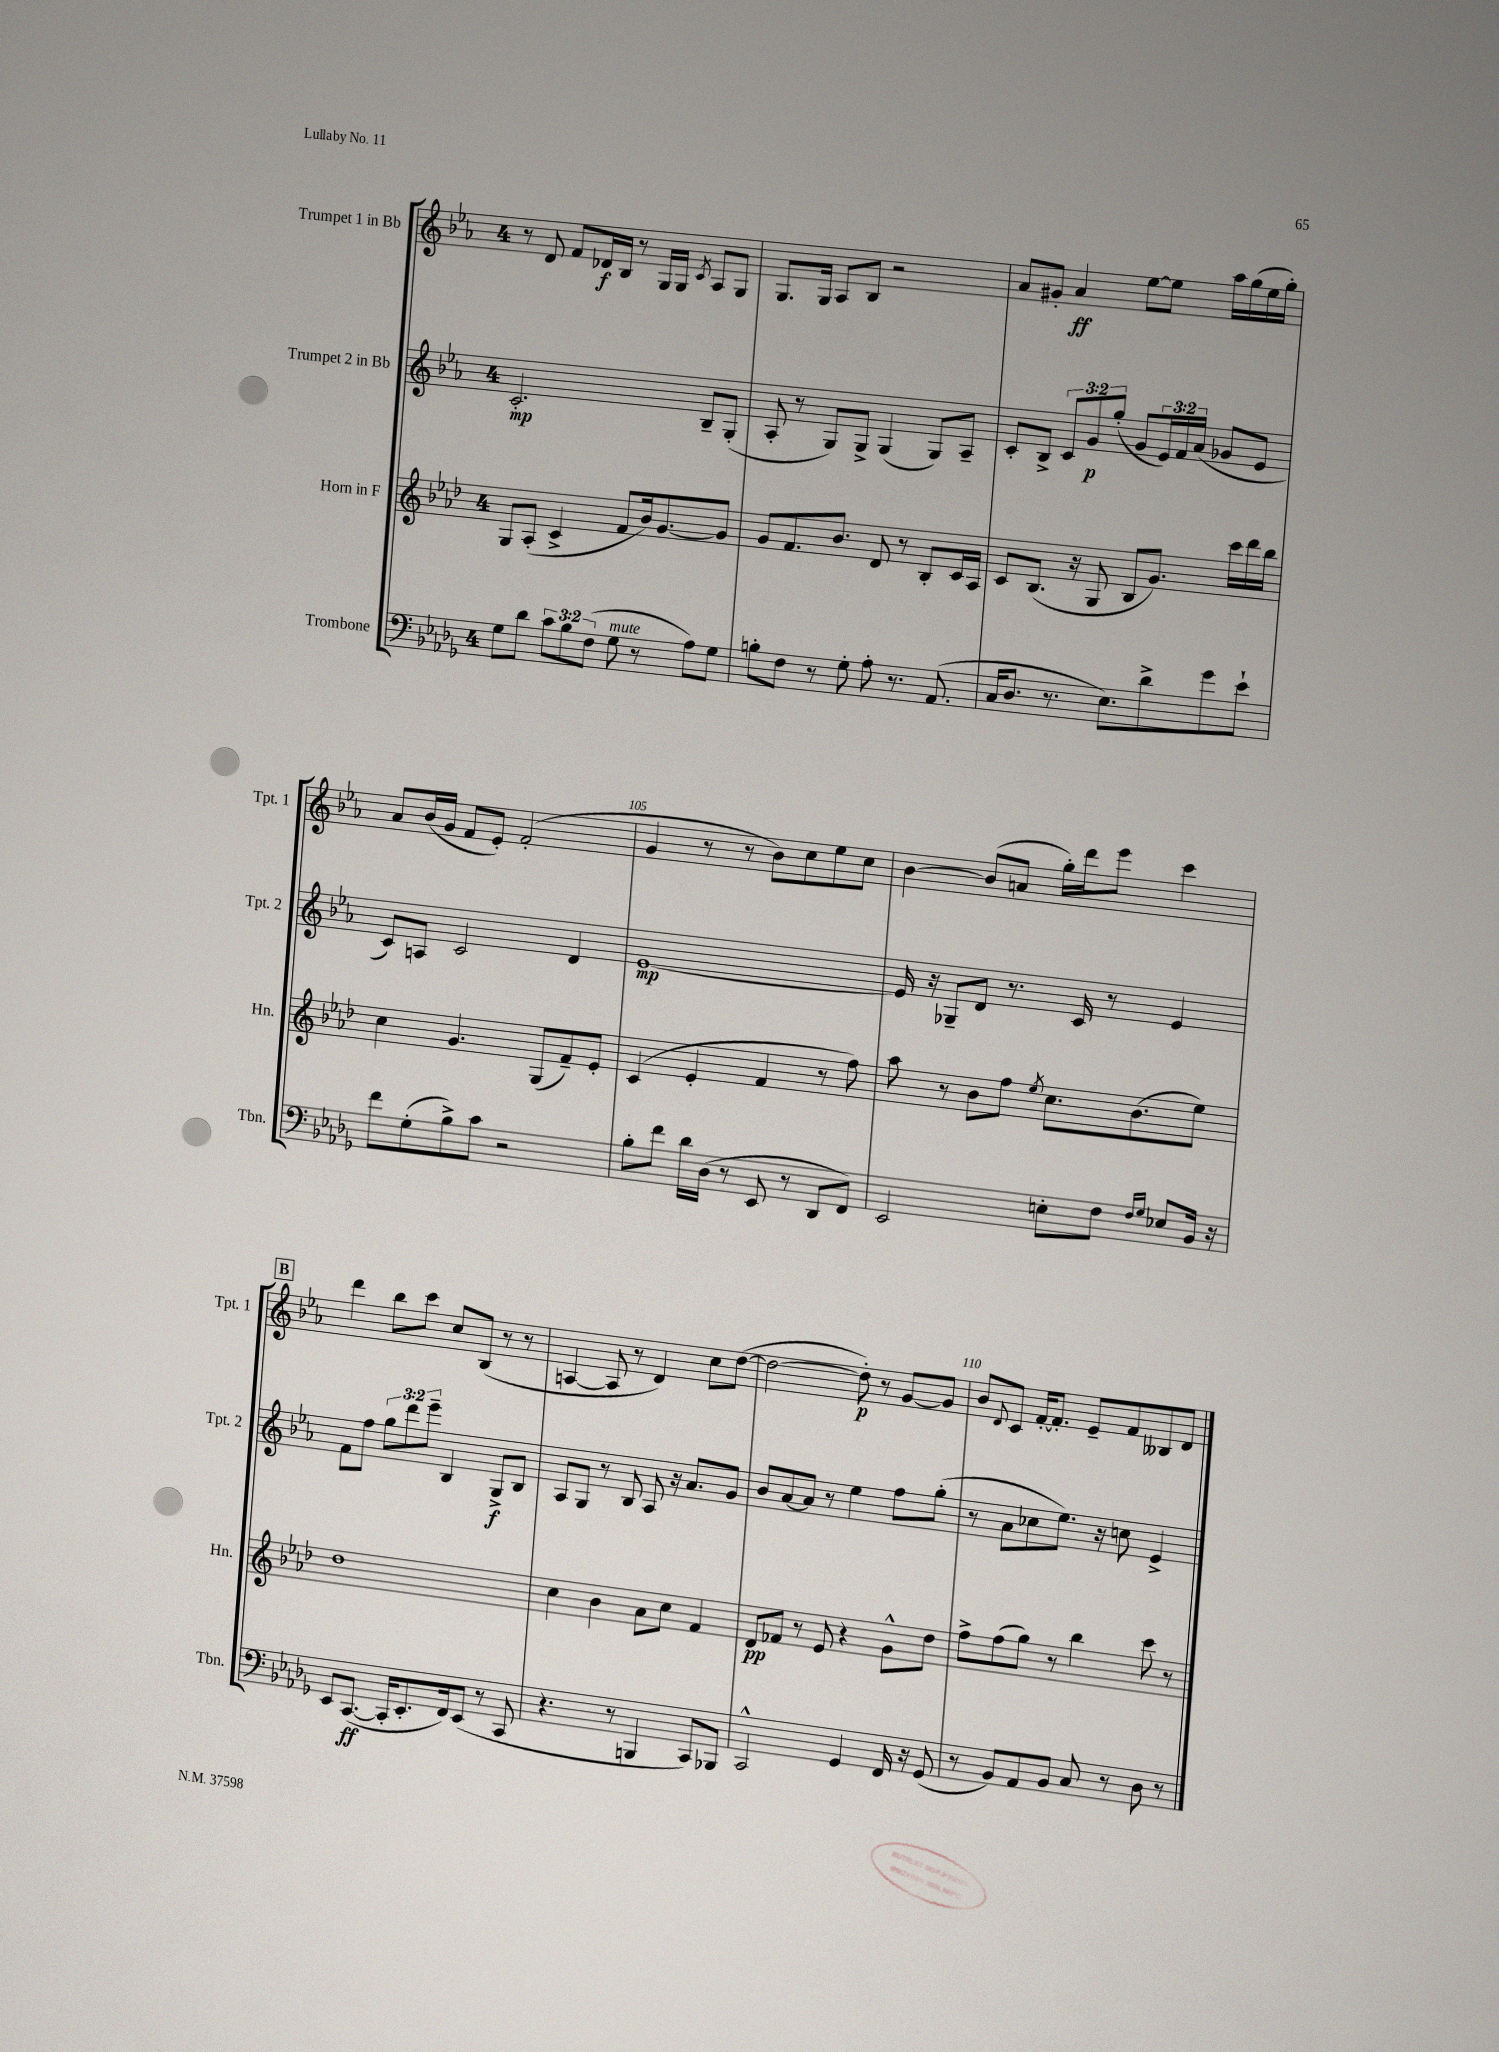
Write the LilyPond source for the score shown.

<<
\new StaffGroup <<
\new Staff = "s0" \with { instrumentName = "Trumpet 1 in Bb" shortInstrumentName = "Tpt. 1" } {
    \clef treble \key ees \major \once \override Staff.TimeSignature.style = #'single-digit \time 4/4
    r8 d'8 f'8 des'16\f bes16 r8 g16 g16 \acciaccatura { c'8 } aes8 g8 |
    g8. g16 aes8 bes8 r2 |
    aes'8 gis'8-. aes'4\ff ees''8~ ees''8 aes''16 g''16( ees''16 g''16-.) |
    aes'8 bes'16( g'16 f'8 ees'8-.) f'2-.( |
    g'4 r8 r8 bes'8) c''8 ees''8 c''8 |
    bes'4~ bes'8( a'8 g''16-.) d'''16 ees'''8 c'''4 |
    \mark \markup { \box "B" } d'''4 bes''8 c'''8 c''8 bes8( r8 r8 |
    a4~ a8 r8 d'4) c''8 d''8~( |
    d''2~ d''8-.\p) r8 g'8~ g'8 |
    bes'8 \appoggiatura { d'8 } c'8 f'16~-. f'8.-. ees'8-- f'8 beses8 d'8 \bar "|." |
}
\new Staff = "s1" \with { instrumentName = "Trumpet 2 in Bb" shortInstrumentName = "Tpt. 2" } {
    \clef treble \key ees \major \once \override Staff.TimeSignature.style = #'single-digit \time 4/4 \override Staff.TupletNumber.text = #tuplet-number::calc-fraction-text
    c'2.-.\mp bes8-- g8-.( |
    aes8-. r8 g8) g8-> g4( g8) aes8-- |
    c'8-. bes8-> \tuplet 3/2 { c'8 g'8\p g''8-.( } g'8 \tuplet 3/2 { ees'16) f'16 aes'16( } ges'8 ees'8 |
    c'8) a8 c'2 d'4 |
    ees'1~\mp |
    ees'16 r16 ges8-- d'8 r8. c'16 r8 ees'4 |
    \mark \markup { \box "B" } f'8 f''8 \tuplet 3/2 { g''8 d'''8 ees'''8-- } bes4 g8->\f bes8 |
    aes8 g8 r8 bes8 aes8 r16 aes'8. g'8 |
    bes'8 aes'8~ aes'8 r8 ees''4 f''8 g''8-.( |
    r8 aes'8 ces''8 ees''8.) r16 c''8 ees'4-> \bar "|." |
}
\new Staff = "s2" \with { instrumentName = "Horn in F" shortInstrumentName = "Hn." } {
    \clef treble \key aes \major \once \override Staff.TimeSignature.style = #'single-digit \time 4/4
    g8 aes8-.( c'4-> f'8 bes'16) g'8.~ g'8 |
    g'8 f'8. bes'8. des'8 r8 bes8-. c'16 aes16 |
    c'8 bes8.( r16 g8 bes8 g'8.) c'''16 des'''16 bes''16 |
    c''4 g'4. g8( f'8--) ees'8-. |
    c'4( ees'4-. f'4 r8 f''8) |
    aes''8 r8 bes'8 f''8 \acciaccatura { ees''8 } c''8. bes'8.( ees''8) |
    \mark \markup { \box "B" } des''1 |
    c''4 bes'4 aes'8 c''8 f'4 |
    des'8\pp fes'8 r8 ees'8 r4 g'8-^ des''8 |
    f''8-> f''8( g''8) r8 bes''4 c'''8 r8 \bar "|." |
}
\new Staff = "s3" \with { instrumentName = "Trombone" shortInstrumentName = "Tbn." } {
    \clef bass \key des \major \once \override Staff.TimeSignature.style = #'single-digit \time 4/4 \override Staff.TupletNumber.text = #tuplet-number::calc-fraction-text
    ges8 des'8 \tuplet 3/2 { c'8 bes8 f8( } ges8^\markup { \italic "mute" } r8 aes8) ges8 |
    b8-. f8 r8 ges8-. aes8-. r8. aes,8.( |
    c16 des8. r8. ees8.) des'8-> ges'8 ees'8-! |
    f'8 ges8-.( bes8->) c'8 r2 |
    bes8-. f'8 des'16 des16( r8 ees,8 r8 des,8 f,8) |
    ees,2 e8-. f8 \grace { f16 ges16 } ees8 bes,16 r16 |
    \mark \markup { \box "B" } ees,8 c,8.~\ff( c,16-. ees,8.-. f,16) ees,8( r8 c,8 |
    r4. r8 b,,4 c,8) bes,,8 |
    c,2-^ ges,4 f,16 r16 ges,8( |
    r8 bes,8) aes,8 bes,8 c8 r8 des8 r8 \bar "|." |
}
>>
>>
\layout { \context { \Score currentBarNumber = #101 \override BarNumber.break-visibility = ##(#f #t #t) barNumberVisibility = #(every-nth-bar-number-visible 5) } }
